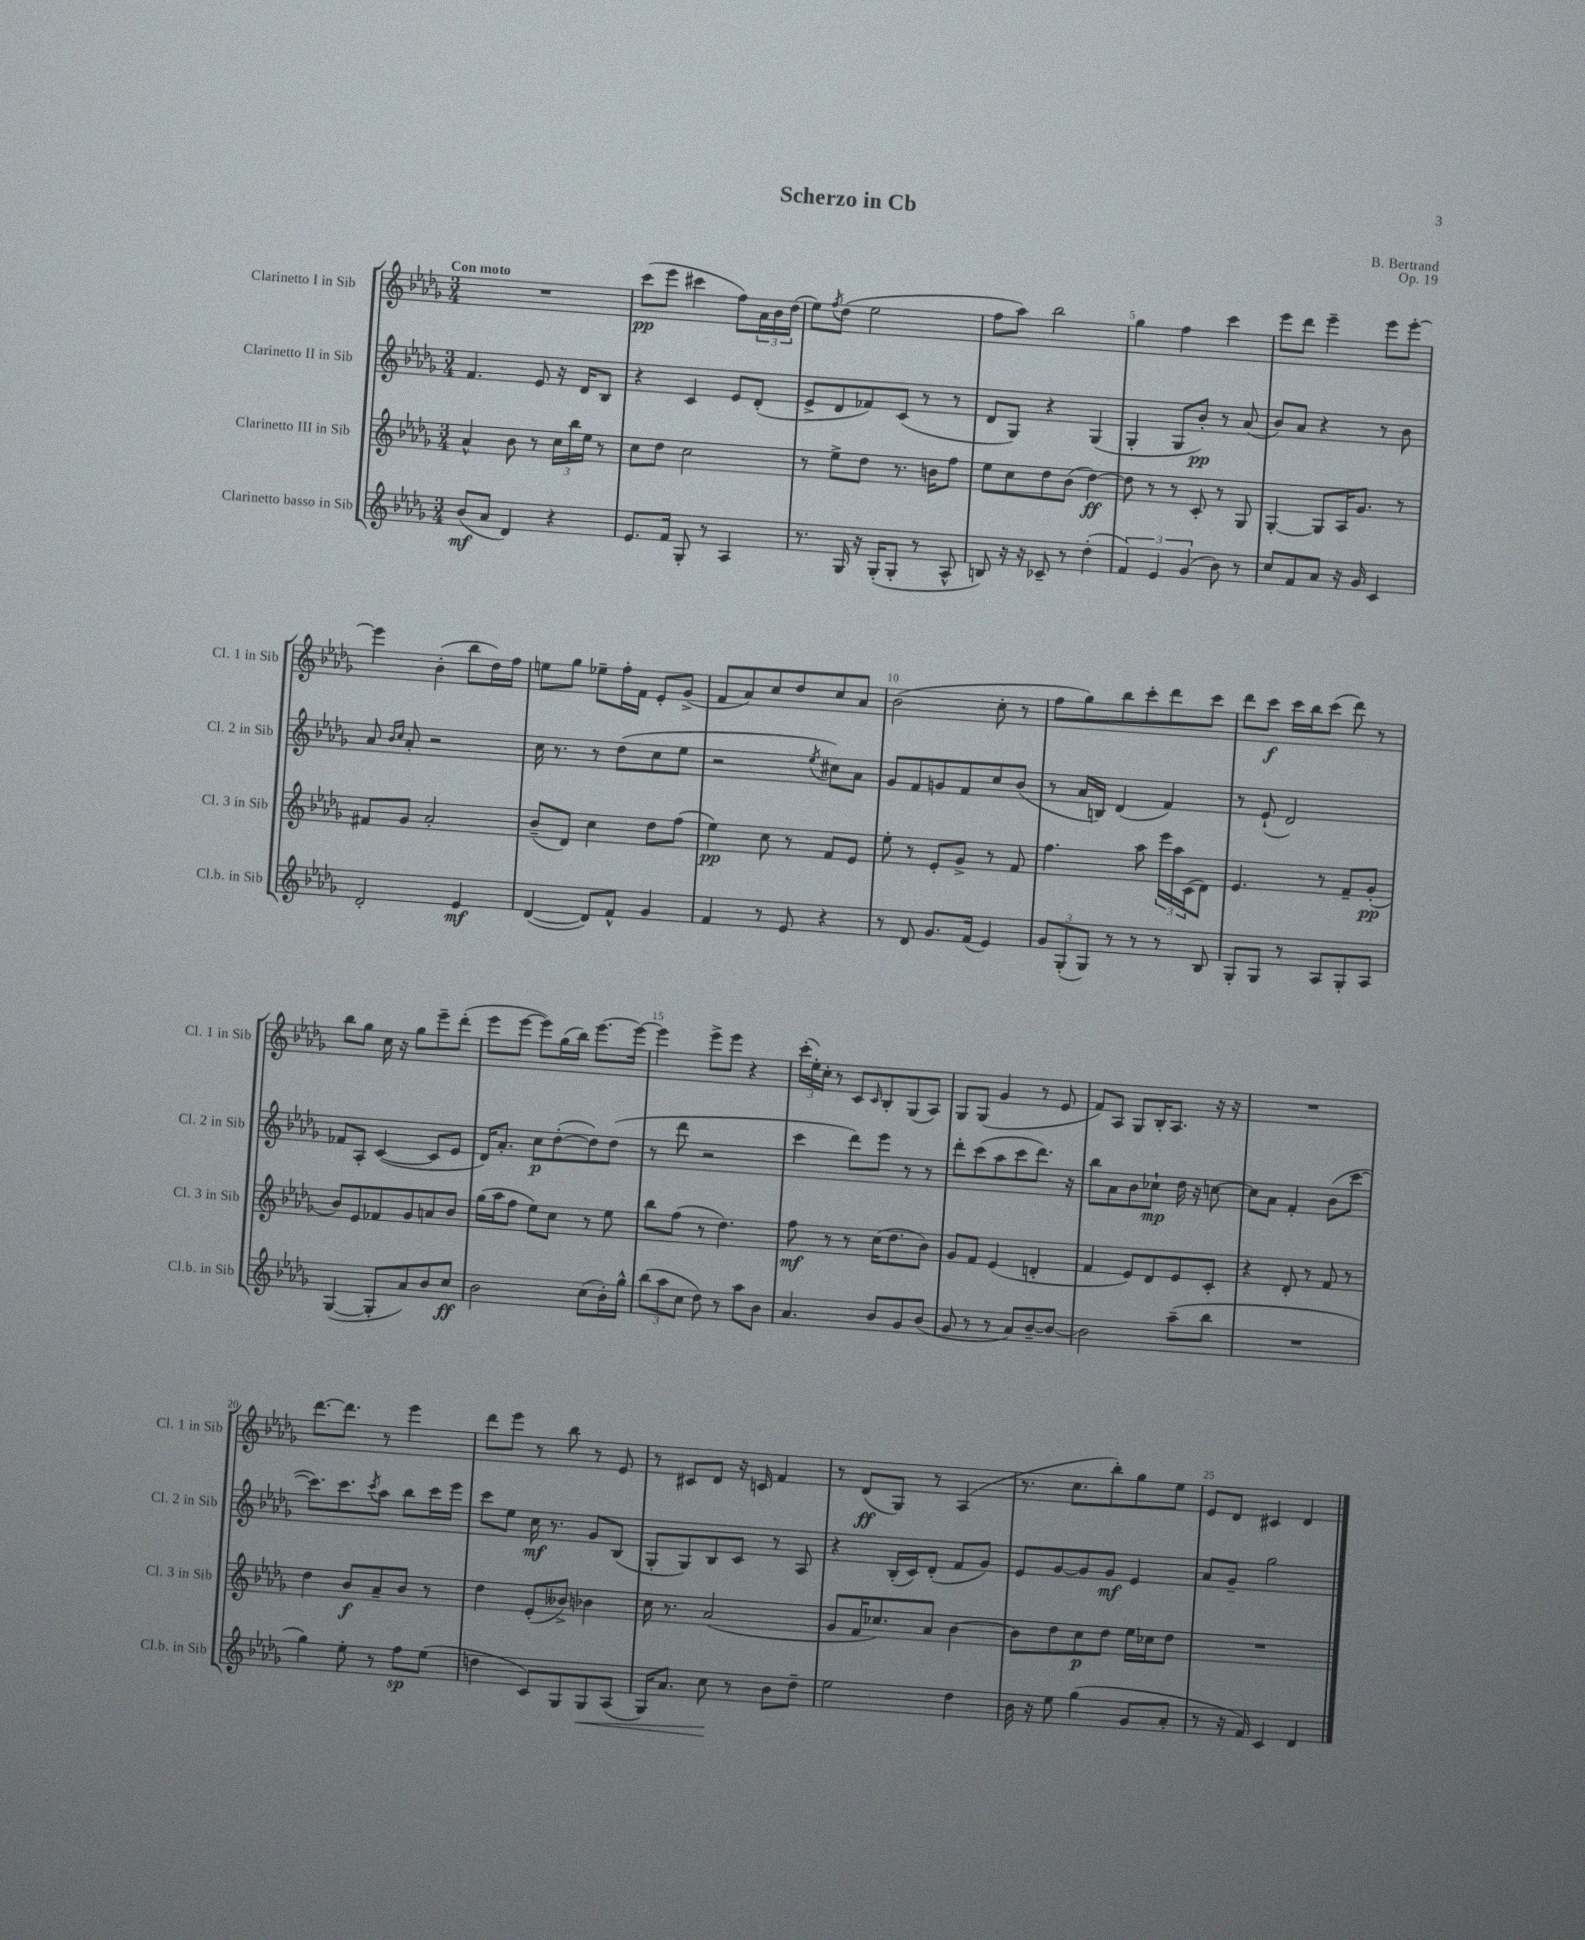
\header { title = "Scherzo in Cb" composer = "B. Bertrand" opus = "Op. 19" }
<<
\new StaffGroup <<
\new Staff = "s0" \with { instrumentName = "Clarinetto I in Sib" shortInstrumentName = "Cl. 1 in Sib" } {
    \clef treble \key des \major \numericTimeSignature \time 3/4 \tempo "Con moto"
    R2. |
    c'''8\pp( ees'''8 cis'''4 f''8) \tuplet 3/2 { aes'16 bes'16 des''16( } |
    ees''8) \acciaccatura { f''8 } des''8( ees''2 |
    f''8 aes''8) bes''2 |
    ges''4 f''4 c'''4 |
    ees'''8 des'''8 ees'''4-- ees'''8 ees'''8~-. |
    ees'''4 bes'4-.( bes''8 des''16) f''16 |
    e''8 ges''8 ees''8-- f''16-. f'16 ees'8-. ges'8->( |
    f'8 aes'8) c''8 des''8 c''8 aes'8 |
    bes'2( c''8-. r8 |
    f''8 ges''8) bes''8 c'''8-. des'''8 c'''8 |
    des'''8 c'''8\f c'''16 bes''16 c'''8( des'''8) r8 |
    bes''8 ges''8 c''16 r16 ges''8 ees'''8-- des'''8-.( |
    ees'''8 ees'''8~ ees'''8) ges''16( bes''16) ees'''8.~ ees'''16~ |
    ees'''4 ees'''8-> ees'''8 r4 |
    \tuplet 3/2 { c'''16-.( ees''16-.) c''16-. } r8 c'8 \grace { c'16 } bes8-. ges8( aes8) |
    ges8 ges8( ges'4 r8 ees'8 |
    f'8) aes8 ges8 bes16-. aes8. r16 r16 |
    R2. |
    des'''8.~ des'''8. r8 ees'''4 |
    des'''8 ees'''8 r8 bes''8 r8 ees'8 |
    r8 cis'8 des'8 r16 c'16 f'4 |
    r8 des'8\ff( ges8) r8 aes4( |
    r8. c''8. bes''8-.) ges''8 ees''8 |
    ees'8 des'8 cis'4 des'4 \bar "|." |
}
\new Staff = "s1" \with { instrumentName = "Clarinetto II in Sib" shortInstrumentName = "Cl. 2 in Sib" } {
    \clef treble \key des \major \numericTimeSignature \time 3/4
    f'4. ees'8 r16 des'16 bes8 |
    r4 c'4 ees'8 des'8-.( |
    ees'8-> des'8 fes'8) c'8( r8 r8 |
    des'8 ges8) r4 ges4( |
    ges4-. ges8 bes'8-.\pp) r8 aes'8( |
    bes'8) aes'8 r4 r8 bes'8 |
    aes'8 \grace { bes'16 c''16 } aes'8-. r2 |
    c''16 r8. r8 des''8( c''8 ees''8 |
    r2 \acciaccatura { ees''8 } cis''8) aes'8 |
    ges'8 f'8 g'8 f'8 c''8 bes'8( |
    r8 aes'16 b16) des'4( f'4) |
    r8 ees'8-!( des'2) |
    fes'8 aes8-. c'4~( c'8 ees'8 |
    des'16) aes'8.-. c''8\p des''8~-.( des''8) des''8( |
    r8 des'''8 r2 |
    c'''4 des'''8) ees'''8 r8 r8 |
    des'''8-. c'''8( aes''8 c'''8 des'''8.) r16 |
    bes''8 aes'8 bes'8 ces''8-!\mp des''16 r16 c''8~ |
    c''8 aes'8 f'4-. bes'8( c'''8~ |
    c'''8.) c'''8. \acciaccatura { c'''8 } aes''8 bes''8 c'''16 ees'''16 |
    c'''8 ees''8 c''16\mf r8. ges'8 bes8( |
    ges8-. ges8) bes8 c'8 r8 aes8 |
    r4 bes16-.( c'16) des'8-.( f'8 ges'8) |
    ees'8 ges'8~ ges'8 ges'8\mf ees'4 |
    aes'8 ges'8-- ges''2 \bar "|." |
}
\new Staff = "s2" \with { instrumentName = "Clarinetto III in Sib" shortInstrumentName = "Cl. 3 in Sib" } {
    \clef treble \key des \major \numericTimeSignature \time 3/4
    aes'4-^ bes'8 r8 \tuplet 3/2 { c''16 bes''16 ees''16 } r8 |
    c''8 des''8 c''2 |
    r8 ees''8-> des''8 r8. b'16 f''8 |
    ees''8 c''8 des''8 bes'8( des''4~\ff) |
    des''8 r8 r8 c'8-. r8 ges8 |
    ges4~-. ges8 aes16 ges'8. r8 |
    fis'8 ges'8 aes'2-. |
    bes'8--( des'8) c''4 des''8 f''8( |
    ees''4\pp) c''8 r8 f'8 ees'8 |
    ees''8-. r8 ees'8-. ges'8-> r8 f'8 |
    f''4. aes''8 \tuplet 3/2 { ees'''16 aes''16 c'16( } des'8) |
    ees'4. r8 f'8-- ges'8-.\pp( |
    bes'8) ees'8 fes'8 ges'8 a'8 bes'8 |
    ges''16( aes''16 f''8 ees''8) c''8 r8 ees''8 |
    bes''8 f''8( r8 des''4.) |
    f''8\mf r8 r8 c''16( des''8. bes'8) |
    ges'8 f'8 ees'4( d'4-. |
    f'4 ees'8) des'8 ees'8 c'8-. |
    r4 des'8-. r8 f'8 r8 |
    des''4 bes'8\f aes'8-- bes'8 r8 |
    des''4 ees'8-.( beses'8->) bes'4 |
    c''16 r8. aes'2( |
    ges'8 f'16 ces''8.) aes'8 bes'4~ |
    bes'8 des''8 c''8\p des''8 ees''16 ces''16 des''8 |
    R2. \bar "|." |
}
\new Staff = "s3" \with { instrumentName = "Clarinetto basso in Sib" shortInstrumentName = "Cl.b. in Sib" } {
    \clef treble \key des \major \numericTimeSignature \time 3/4
    bes'8\mf( aes'8 des'4) r4 |
    ees'8. f'16 ges8-. r8 aes4 |
    r8. ges16 r16 ges16-.( ges8-. r8 aes8-^ |
    b8) r16 r16 ces'8-- r8 des''4-.( |
    \tuplet 3/2 { f'4) ees'4 ges'4( } bes'8) r8 |
    c''8 f'8 aes'8 r16 ges'16 c'4 |
    des'2-. ees'4\mf |
    des'4~( des'8) f'8-^ ges'4 |
    f'4 r8 ees'8 r4 |
    r8 des'8 ges'8. f'16( ees'4) |
    \tuplet 3/2 { ges'8 ges8-.( ges8) } r8 r8 r8 bes8 |
    ges8-. ges8 r8 aes8 ges8-. aes8 |
    ges4~( ges8-. aes'8) bes'8 c''8\ff |
    bes'2 c''8( bes'16-.) ges''16-^ |
    \tuplet 3/2 { bes''8( aes''8 c''8 } des''8) r8 aes''8 bes'8 |
    aes'4. bes'8 ges'8 bes'8( |
    ges'8 r8 r8 aes'8) bes'8~-- bes'8~ |
    bes'2 aes''8--( bes''8 |
    R2. |
    ges''4) ees''8-. r8 f''8\sp ees''8( |
    d''4 c'8) ges8 ges8\< aes8( |
    ges16) aes'8. c''8\! r8 bes'8 des''8-- |
    ees''2 des''4 |
    bes'16 r16 ees''8 ges''4( ges'8 aes'8-. |
    r8 r16 f'16) c'4 des'4 \bar "|." |
}
>>
>>
\layout { \context { \Score \override BarNumber.break-visibility = ##(#f #t #t) barNumberVisibility = #(every-nth-bar-number-visible 5) } }
